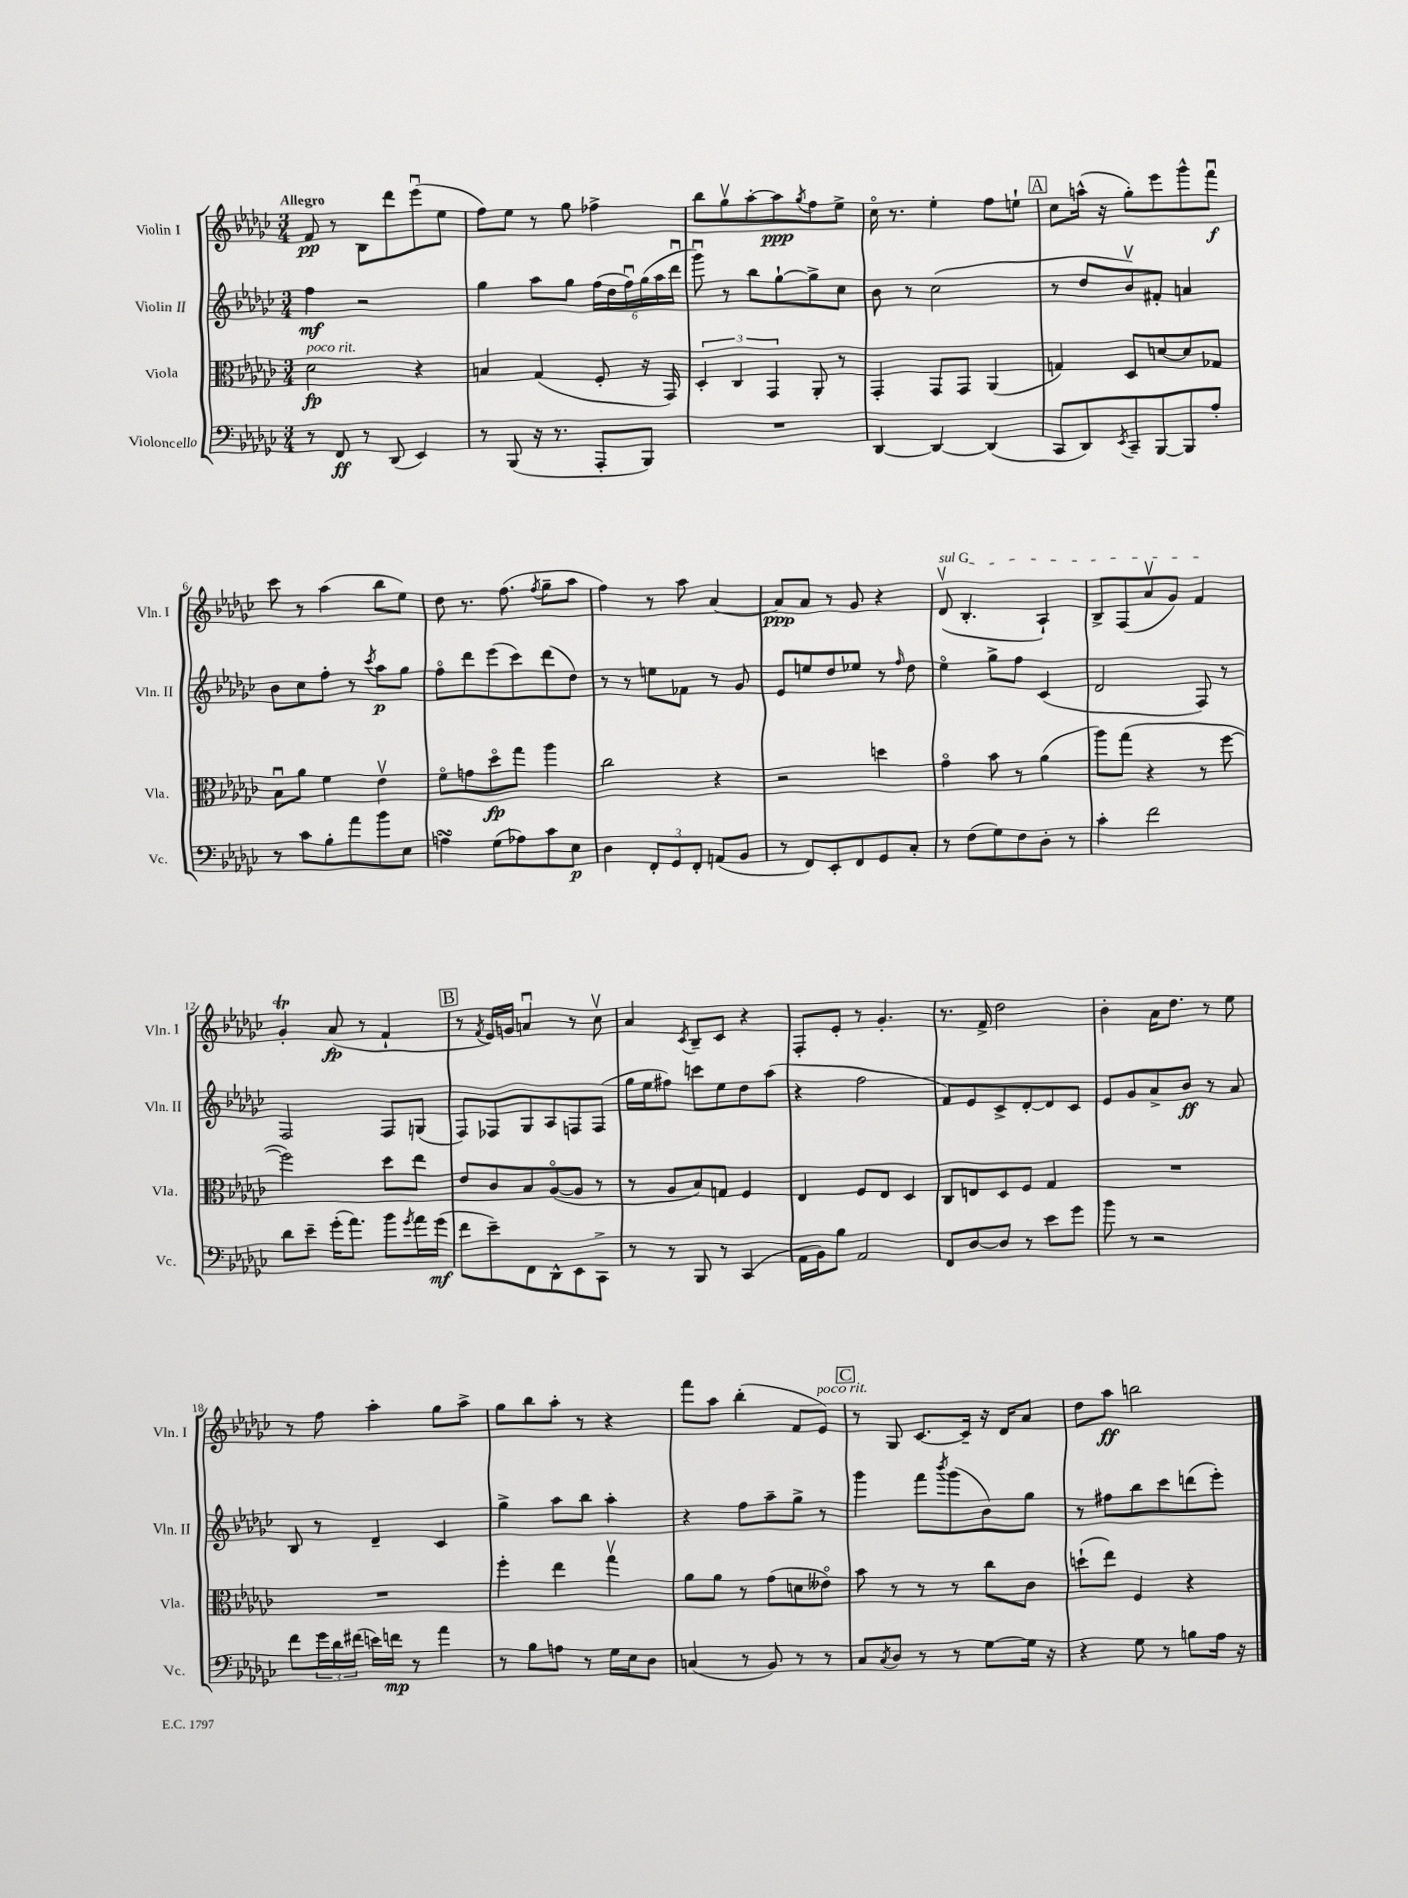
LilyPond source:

<<
\new StaffGroup <<
\new Staff = "s0" \with { instrumentName = "Violin I" shortInstrumentName = "Vln. I" } {
    \clef treble \key ges \major \numericTimeSignature \time 3/4 \tempo "Allegro"
    f'8\pp r8 bes8 des'''8 ees'''8\downbow( ees''8 |
    f''8) ees''8 r8 ges''8 fes''4-> |
    bes''8 ges''8\upbow aes''8~-. aes''8\ppp \acciaccatura { ges''8 } f''8 ees''8-> |
    ces''16\flageolet r8. ees''4-. f''8 e''8-! |
    \mark \markup { \box "A" } ces''8 a''16-^( r16 ges''8-.) ees'''8 ges'''8-^ f'''8\downbow\f |
    ces'''8 r8 aes''4( bes''8 ees''8) |
    des''8 r8. f''8.( \acciaccatura { f''8 } ges''8-- aes''8 |
    f''4) r8 aes''8 aes'4~ |
    aes'8\ppp aes'8 r8 ges'8 r4 |
    \once \override TextSpanner.bound-details.left.text = \markup { \italic "sul G" } des'8\upbow\startTextSpan( bes4.-. aes4-!) |
    bes8-> f8( aes'8\upbow ges'8) f'4\stopTextSpan |
    ges'4-.\trill aes'8\fp( r8 f'4-! |
    \mark \markup { \box "B" } r8 \acciaccatura { f'8 } ees'16) g'16 a'4\downbow r8 ces''8\upbow |
    aes'4 \acciaccatura { ces'8 } bes8-- ces'8 r4 |
    f8-. ees'8-. r8 ges'4.-. |
    r8. f'16-> des''2 |
    bes'4-. aes'16 des''8. r8 ees''8 |
    r8 f''8 aes''4-. ges''8 aes''8-> |
    ges''8 bes''8 aes''8-. r8 r4 |
    f'''8 aes''8 bes''4-.( f'8 ees'8^\markup { \italic "poco rit." }) |
    \mark \markup { \box "C" } r8 ges8 ces'8.~ ces'16-- r16 des'16 aes'8 |
    des''8 aes''8\ff b''2 \bar "|." |
}
\new Staff = "s1" \with { instrumentName = "Violin II" shortInstrumentName = "Vln. II" } {
    \clef treble \key ges \major \numericTimeSignature \time 3/4
    f''4\mf r2 |
    ges''4 aes''8 ges''8 \tuplet 6/4 { f''16( des''16 f''16\downbow) ges''16( aes''16 des'''16\downbow } |
    ges'''8\downbow) r8 bes''8 ges''8~-! ges''8-> ces''8 |
    bes'8 r8 ces''2( |
    \mark \markup { \box "A" } r8 des''8 bes'8\upbow) fis'8-. a'4 |
    bes'8 ces''8 f''8-. r8 \acciaccatura { ces'''8 } aes''8\p ges''8 |
    f''8\flageolet des'''8 ees'''8( ces'''8) des'''8( des''8) |
    r8 r8 e''8 fes'8 r8 ges'8 |
    ees'8 e''8 des''8 ees''8 r8 \grace { f''16 } des''8 |
    ees''4\flageolet ges''8-> f''8 ces'4( |
    des'2 f8) r8 |
    f2 f8 g8( |
    \mark \markup { \box "B" } f8) fes8 ges8 aes8 f8 f8( |
    ges''16 ees''16 fis''8) c'''8 ees''8 des''8 aes''8( |
    r4 f''2 |
    f'8) ees'8 ces'8-> des'8~-. des'8 ces'8 |
    ees'8 ges'8 aes'8-> bes'8\ff r8 aes'8 |
    bes8 r8 des'4-- ces'4 |
    ges''4-> aes''8 bes''8 aes''4-. |
    r4 f''8 aes''8-- ges''8-> r8 |
    \mark \markup { \box "C" } ges'''4 f'''8 \acciaccatura { bes'''8 } ges'''8( bes'8) ges''8 |
    r8 fis''8 bes''8 ces'''8 d'''8( ees'''8-.) \bar "|." |
}
\new Staff = "s2" \with { instrumentName = "Viola" shortInstrumentName = "Vla." } {
    \clef alto \key ges \major \numericTimeSignature \time 3/4
    des'2\fp^\markup { \italic "poco rit." } r4 |
    b4 ges4( f8-. r16 ges,16) |
    \tuplet 3/2 { des4-. ces4 ges,4 } aes,8-. r8 |
    ges,4-. ges,8 ges,8 aes,4( |
    \mark \markup { \box "A" } g4) des8 d'8~ d'8 ges8 |
    bes8\downbow aes'8 f'4 ees'4\upbow |
    f'8\flageolet g'8 des''8\flageolet\fp ges''8 aes''4 |
    ces''2 r4 |
    r2 d''4 |
    ges'4\flageolet bes'8 r8 aes'4( |
    aes''8) ges''8( r4 r8 f''8~ |
    f''2) des''8 ees''8 |
    \mark \markup { \box "B" } ees'8 ces'8 bes8 aes8~\flageolet( aes8 r8 |
    r8 aes8 bes8) g8 f4 |
    ees4 f8 ees8 des4 |
    ces8 e8 des8 f8 ges4 |
    R2. |
    R2. |
    f''4-. ees''4 ges''4\upbow |
    aes'8 aes'8 r8 ges'8( d'8 eeses'8\flageolet) |
    \mark \markup { \box "C" } bes'8 r8 r8 r8 ces''8 ces'8 |
    d''8-!( ees''8) f4 r4 \bar "|." |
}
\new Staff = "s3" \with { instrumentName = "Violoncello" shortInstrumentName = "Vc." } {
    \clef bass \key ges \major \numericTimeSignature \time 3/4
    r8 f,8\ff r8 des,8( ees,4) |
    r8 bes,,8( r16 r8. aes,,8-. bes,,8) |
    R2. |
    des,4~ des,4~ des,4( |
    \mark \markup { \box "A" } ces,8 des,8) \acciaccatura { ees,8 } ces,8-- bes,,8~ bes,,8 aes8-. |
    r8 ces'8 bes8-. aes'8 bes'8 ees8 |
    a4\turn ges8( aes8) ces'8 ees8\p |
    des4 \tuplet 3/2 { f,8-. ges,8 f,8-. } a,8( bes,8 |
    r8 f,8) ees,8-. f,8 ges,8 ces8-. |
    r8 f8( ges8) f8 des8-. r8 |
    ces'4-. f'2 |
    des'8 ees'8-- ges'16-.( aes'8.) bes'8 \acciaccatura { ges'8 } aes'16 ges'16\mf( |
    \mark \markup { \box "B" } f'8 ees'8--) f,8 des,8-^ ees,8 ces,8-> |
    r8 r8 bes,,8 r8 ces,4( |
    aes,16 bes,16) bes8 aes,2 |
    f,8 des8~ des8 r8 ees'8 ges'8 |
    bes'8 r8 r2 |
    f'8 \tuplet 3/2 { ges'16 des'16 fis'16( } e'16) f'16\mp r8 aes'4 |
    r8 bes8 a8 r8 ges16 ees16 des8 |
    c4( r8 bes,8) r8 r8 |
    \mark \markup { \box "C" } ces8 \acciaccatura { ces8 } des8 r8 r8 ges8~ ges16 r16 |
    r4 ges8 r8 b8 aes16 r16 \bar "|." |
}
>>
>>
